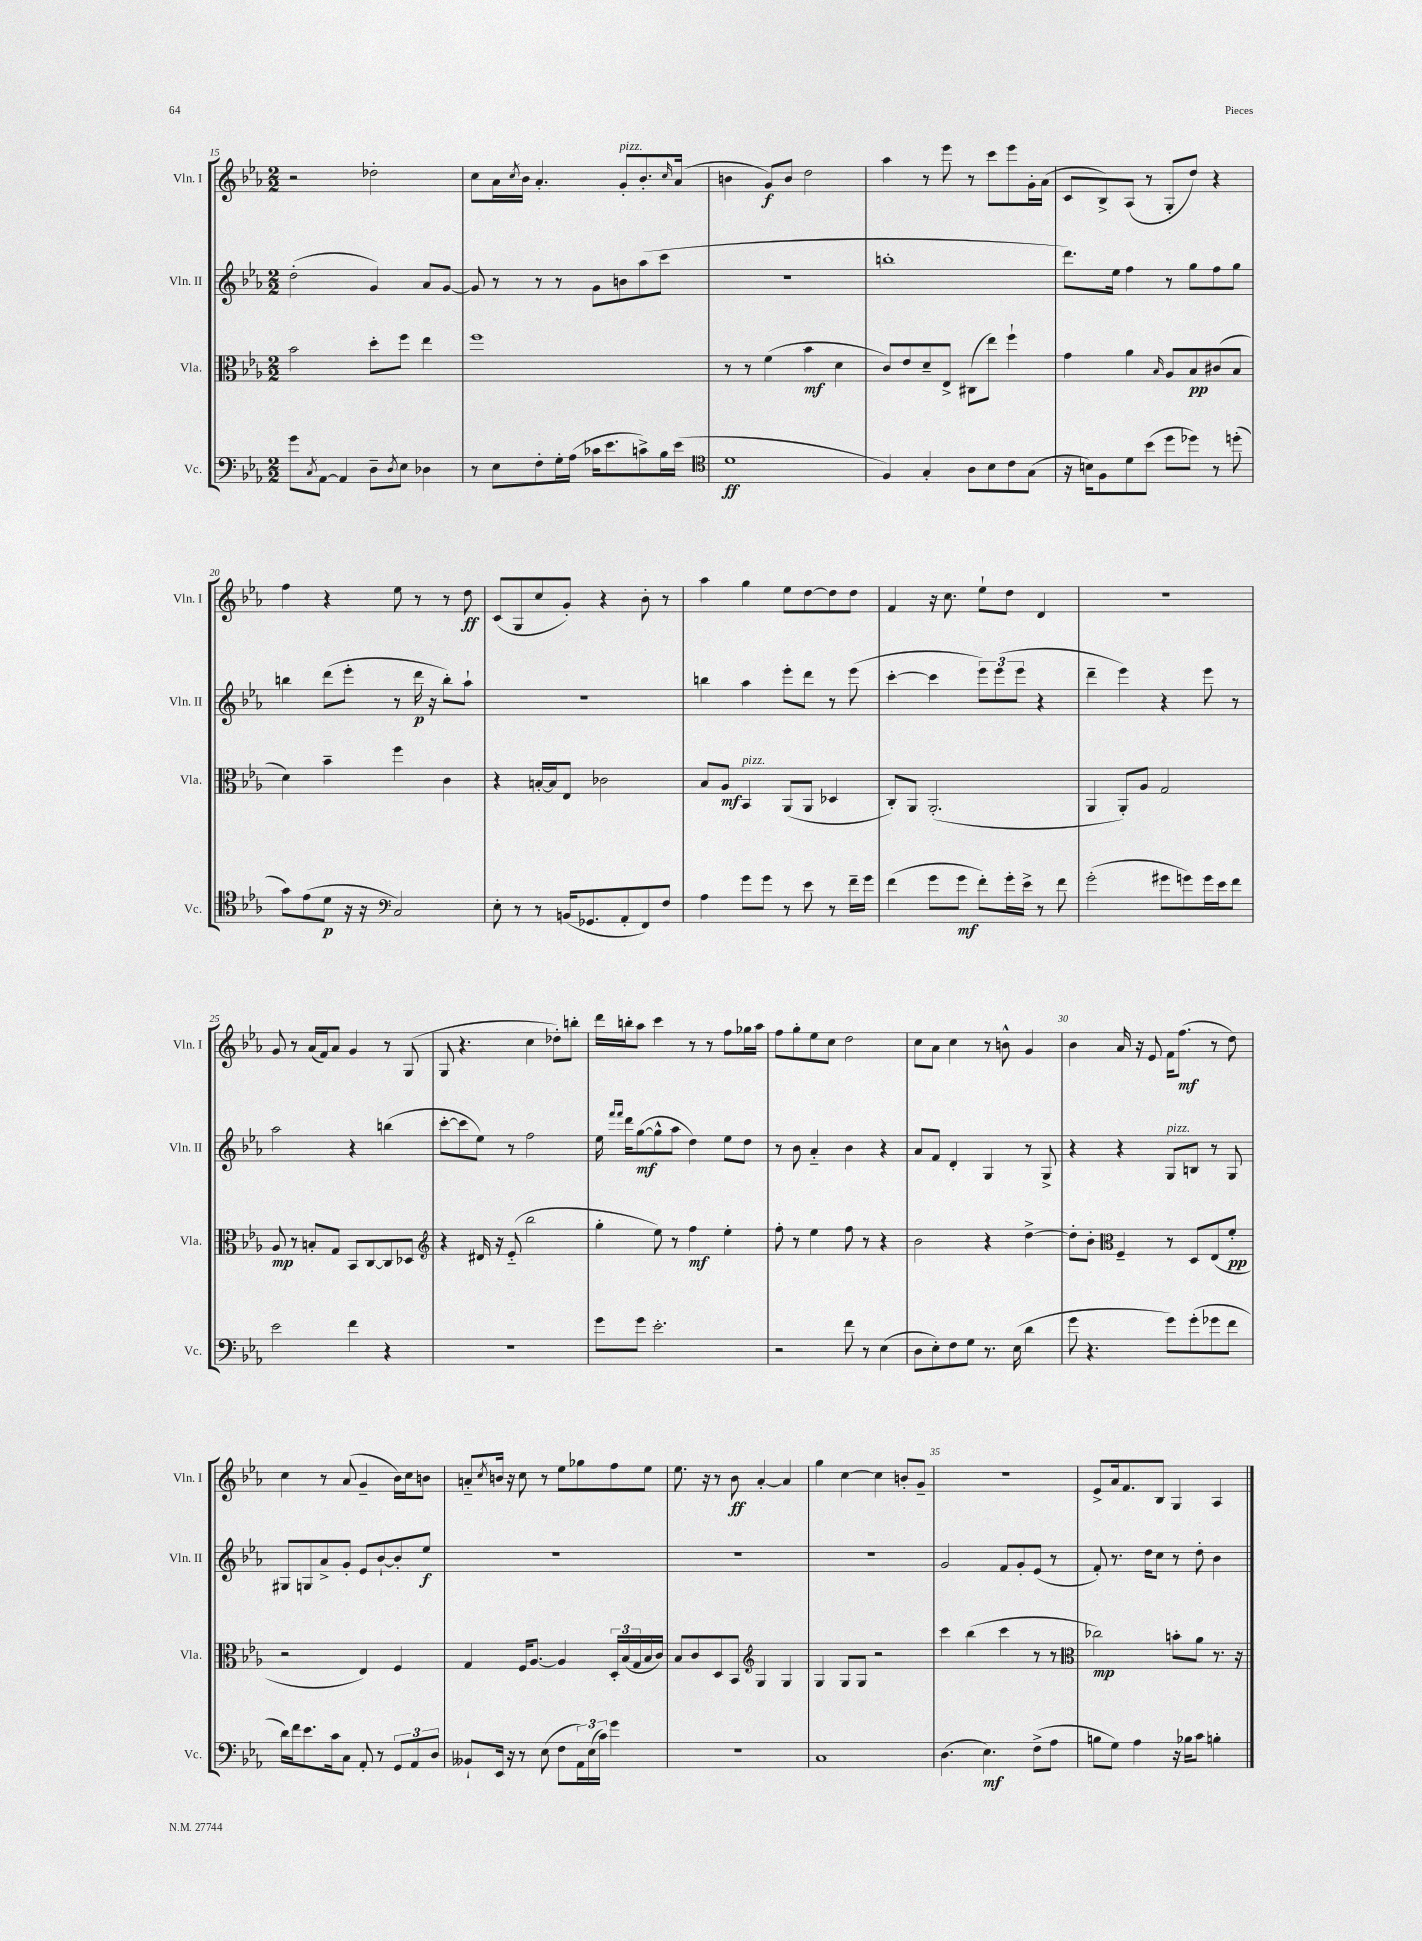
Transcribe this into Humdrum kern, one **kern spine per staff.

**kern	**dynam	**kern	**dynam	**kern	**dynam	**kern	**dynam
*part4	*part4	*part3	*part3	*part2	*part2	*part1	*part1
*staff4	*staff4	*staff3	*staff3	*staff2	*staff2	*staff1	*staff1
*I"Vc.	*	*I"Vla.	*	*I"Vln. II	*	*I"Vln. I	*
*I'Vc.	*	*I'Vla.	*	*I'Vln. II	*	*I'Vln. I	*
*clefF4	*	*clefC3	*	*clefG2	*	*clefG2	*
*k[b-e-a-]	*	*k[b-e-a-]	*	*k[b-e-a-]	*	*k[b-e-a-]	*
*M2/2	*	*M2/2	*	*M2/2	*	*M2/2	*
=15	=15	=15	=15	=15	=15	=15	=15
8g\L	.	2b-\	.	(2dd'\	.	2r	.
8qC/	.	.	.	.	.	.	.
[8AA-\J	.	.	.	.	.	.	.
4AA-/]	.	.	.	.	.	.	.
8D~\L	.	8dd'\L	.	4g/)	.	2dd-X'\	.
8qD/	.	.	.	.	.	.	.
8E-\J	.	8ff\J	.	.	.	.	.
4D-X\	.	4ee-\	.	8a-/L	.	.	.
.	.	.	.	[8g/J	.	.	.
=16	=16	=16	=16	=16	=16	=16	=16
8r	.	1ff	.	8g/]	.	8cc\L	.
8E-\L	.	.	.	8r	.	16a-\L	.
.	.	.	.	.	.	8qcc/	.
.	.	.	.	.	.	16b-\JJ	.
8F'\	.	.	.	8r	.	4.a-'/	.
16G'\L	.	.	.	8r	.	.	.
(16A-\JJ	.	.	.	.	.	.	.
16c-X\KL	.	.	.	8g\L	.	.	.
8.e-\	.	.	.	.	.	.	.
!	!	!	!	!	!	!LO:TX:a:i:t=pizz.	!
.	.	.	.	8bn\	.	8g'/L	.
8cn^\)	.	.	.	(8aa-\	.	8.b-'/	.
16B-\L	.	.	.	8ccc\J	.	.	.
.	.	.	.	.	.	16qqcc/	.
(16e-\JJ	.	.	.	.	.	(16a-/Jk	.
=17	=17	=17	=17	=17	=17	=17	=17
*clefC4	*	*	*	*	*	*	*
1d	ff	8r	.	1r	.	4bn\	.
.	.	8r	.	.	.	.	.
.	.	(4f\	.	.	.	8g/L)	f
.	.	.	.	.	.	8b/J	.
.	.	4b-\	mf	.	.	2dd\	.
.	.	4d\	.	.	.	.	.
=18	=18	=18	=18	=18	=18	=18	=18
4F/)	.	8c/L)	.	1bbn'	.	4aa-\	.
.	.	8e-/	.	.	.	.	.
4G'/	.	8d~/	.	.	.	8r	.
.	.	8E-^/J	.	.	.	8eee-\	.
8A-\L	.	(8C#X\L	.	.	.	8r	.
8B-\	.	8ee-\J)	.	.	.	8ccc\L	.
8c\	.	4ff`\	.	.	.	8eee-\	.
(8G\J	.	.	.	.	.	16g'\L	.
.	.	.	.	.	.	(16a-\JJ	.
=19	=19	=19	=19	=19	=19	=19	=19
16r	.	4g\	.	8.ddd\L)	.	8c/L	.
16Bn\KL)	.	.	.	.	.	.	.
8F\	.	.	.	.	.	8B-^/)	.
.	.	.	.	16ee-\Jk	.	.	.
8d\	.	4a-\	.	4ff\	.	(8A-/J	.
(8b-\J	.	.	.	.	.	8r	.
.	.	16qqB-/	.	.	.	.	.
8dd\L	.	8A-/L	.	8r	.	8G'/L	.
8dd-X\J)	.	8B-/	pp	8gg\L	.	8dd/J)	.
8r	.	(8c#X/	.	8ff\	.	4r	.
(8ddn'\	.	8B-/J	.	8gg\J	.	.	.
!!LO:LB:g=z
=20	=20	=20	=20	=20	=20	=20	=20
8g\L)	.	4d\)	.	4bbn\	.	4ff\	.
(8e-\	.	.	.	.	.	.	.
8d\J	p	4b-~\	.	(8ddd\L	.	4r	.
16r	.	.	.	8eee-'\J	.	.	.
16r	.	.	.	.	.	.	.
*clefF4	*	*	*	*	*	*	*
2C/)	.	4ff\	.	8r	.	8ee-\	.
.	.	.	.	16ddd\	p	8r	.
.	.	.	.	16r	.	.	.
.	.	4c\	.	8bb'\L)	.	8r	.
.	.	.	.	8aa-`\J	.	8dd\	ff
=21	=21	=21	=21	=21	=21	=21	=21
8E-'\	.	4r	.	1r	.	(8c/L	.
8r	.	.	.	.	.	8G/	.
8r	.	[16Bn'/LL	.	.	.	8cc/	.
.	.	16B/J]	.	.	.	.	.
(16BBn/KL	.	8E-/J	.	.	.	8g'/J)	.
8.GG-X/	.	.	.	.	.	.	.
.	.	2c-X\	.	.	.	4r	.
8AA-'/	.	.	.	.	.	.	.
8FF/)	.	.	.	.	.	8b-'\	.
8F/J	.	.	.	.	.	8r	.
=22	=22	=22	=22	=22	=22	=22	=22
4A-\	.	8B-/L	.	4bbn\	.	4aa-\	.
.	.	8A-/J	mf	.	.	.	.
!	!	!LO:TX:a:i:t=pizz.	!	!	!	!	!
8g\L	.	4BB-/	.	4aa-\	.	4gg\	.
8g\J	.	.	.	.	.	.	.
8r	.	(8AA-/L	.	8eee-'\L	.	8ee-\L	.
8e-\	.	8AA-/J	.	8ddd\J	.	[8dd\	.
8r	.	4D-X/	.	8r	.	8dd\]	.
16f~\LL	.	.	.	(8eee-\	.	8dd\J	.
16g\JJ	.	.	.	.	.	.	.
=23	=23	=23	=23	=23	=23	=23	=23
(4f\	.	8C'/L)	.	[4ccc'\	.	4f/	.
.	.	8AA-/J	.	.	.	.	.
8g\L	.	(2.AA-'/	.	4ccc\]	.	16r	.
.	.	.	.	.	.	8.cc\	.
8g\J	mf	.	.	.	.	.	.
8f'\L)	.	.	.	12eee-\L)	.	8ee-`\L	.
.	.	.	.	(12eee-\	.	.	.
16g'\L	.	.	.	.	.	8dd\J	.
.	.	.	.	12eee-\J	.	.	.
16e-^\JJ	.	.	.	.	.	.	.
8r	.	.	.	4r	.	4d/	.
8f\	.	.	.	.	.	.	.
=24	=24	=24	=24	=24	=24	=24	=24
(2g'\	.	4AA-/	.	4ddd~\	.	1r	.
.	.	8AA-'/L)	.	4eee-\)	.	.	.
.	.	8A-/J	.	.	.	.	.
8g#X\L	.	2G/	.	4r	.	.	.
8gn\)	.	.	.	.	.	.	.
16g\L	.	.	.	8eee-\	.	.	.
16e-\J	.	.	.	.	.	.	.
8f\J	.	.	.	8r	.	.	.
!!LO:LB:g=z
=25	=25	=25	=25	=25	=25	=25	=25
2e-\	.	8A-/	mp	2aa-\	.	8g/	.
.	.	8r	.	.	.	8r	.
.	.	8Bn'/L	.	.	.	(16a-/LL	.
.	.	.	.	.	.	16f/J)	.
.	.	8G/J	.	.	.	8a-/J	.
4f\	.	8BB-/L	.	4r	.	4g/	.
.	.	[8C/	.	.	.	.	.
4r	.	8C/]	.	(4bbn\	.	8r	.
.	.	8D-X/J	.	.	.	(8G/	.
=26	=26	=26	=26	=26	=26	=26	=26
*	*	*clefG2	*	*	*	*	*
1r	.	4r	.	[8ccc'\L	.	8G/	.
.	.	.	.	8ccc\]	.	4.r	.
.	.	16d#X/	.	8ee-\J)	.	.	.
.	.	16r	.	.	.	.	.
.	.	(8e-/	.	8r	.	.	.
.	.	2bb-\	.	2ff\	.	4cc\	.
.	.	.	.	.	.	8dd-X'\L)	.
.	.	.	.	.	.	8bbn'\J	.
=27	=27	=27	=27	=27	=27	=27	=27
8g\L	.	4gg'\	.	16ee-\	.	16ddd\LL	.
.	.	.	.	16qqfff/LL	.	.	.
.	.	.	.	16qqfff/JJ	.	.	.
.	.	.	.	16ddd\KL	.	16bbn'\J	.
8g\J	.	.	.	([8gg\	mf	8aa-\J	.
2.e-'\	.	8ee-\)	.	8gg^^\]	.	4ccc\	.
.	.	8r	.	8aa-\J	.	.	.
.	.	4ff\	mf	4dd\)	.	8r	.
.	.	.	.	.	.	8r	.
.	.	4ee-'\	.	8ee-\L	.	8ff\L	.
.	.	.	.	8dd\J	.	16gg-X\L	.
.	.	.	.	.	.	16aa-\JJ	.
=28	=28	=28	=28	=28	=28	=28	=28
2r	.	8ff'\	.	8r	.	8ff\L	.
.	.	8r	.	8b-\	.	8gg'\	.
.	.	4ee-\	.	4a-/	.	8ee-\	.
.	.	.	.	.	.	8cc\J	.
8f\	.	8ff\	.	4b-\	.	2dd\	.
8r	.	8r	.	.	.	.	.
(4E-\	.	4r	.	4r	.	.	.
=29	=29	=29	=29	=29	=29	=29	=29
8D\L	.	2b-\	.	8a-/L	.	8cc\L	.
8E-'\)	.	.	.	8f/J	.	8a-\J	.
8F\	.	.	.	4d'/	.	4cc\	.
8G\J	.	.	.	.	.	.	.
8.r	.	4r	.	4G/	.	8r	.
.	.	.	.	.	.	8bn^^\	.
(16E-\	.	.	.	.	.	.	.
4d\	.	[4dd^\	.	8r	.	4g/	.
.	.	.	.	8G^/	.	.	.
=30	=30	=30	=30	=30	=30	=30	=30
8g\	.	8dd'\L]	.	4r	.	4b-\	.
4.r	.	8b-'\J	.	.	.	.	.
*	*	*clefC3	*	*	*	*	*
.	.	4F~/	.	4r	.	16a-/	.
.	.	.	.	.	.	16r	.
.	.	.	.	.	.	8e-/	.
!	!	!	!	!LO:TX:a:i:t=pizz.	!	!	!
8g\L)	.	8r	.	8G/L	.	16f\KL	.
.	.	.	.	.	.	(8.ff\J	mf
(8g'\	.	8D/L	.	8Bn/J	.	.	.
8g-X\	.	(8E-/	.	8r	.	8r	.
8f\J	.	8f'/J	pp	8G/	.	8dd\)	.
!!LO:LB:g=z
=31	=31	=31	=31	=31	=31	=31	=31
16d\LL)	.	2r	.	8G#X/L	.	4cc\	.
16f\J	.	.	.	.	.	.	.
8.e-\	.	.	.	8Gn/	.	.	.
.	.	.	.	8a-^/	.	8r	.
16c\k	.	.	.	.	.	.	.
8C\J	.	.	.	8g'/J	.	(8a-/	.
8AA-'/	.	4E-/)	.	8e-/L	.	4g~/	.
8r	.	.	.	[8b-`/	.	.	.
12GG/L	.	4F/	.	8b-'/]	.	16b-\LL)	.
.	.	.	.	.	.	16cc\J	.
12AA-/	.	.	.	.	.	.	.
.	.	.	.	8ee-/J	f	8bn\J	.
12D/J	.	.	.	.	.	.	.
=32	=32	=32	=32	=32	=32	=32	=32
8BB--X`/L	.	4G/	.	1r	.	8an/L	.
.	.	.	.	.	.	8qcc/	.
16EE-/Jk	.	.	.	.	.	16bn/Jk	.
16r	.	.	.	.	.	16r	.
8r	.	16F/KL	.	.	.	8cc\	.
.	.	[8.A-/J	.	.	.	.	.
(8E-\	.	.	.	.	.	8r	.
8F\L	.	4A-/]	.	.	.	8ee-\L	.
24AA-\L)	.	.	.	.	.	8gg-X\	.
(24E-\	.	.	.	.	.	.	.
24c\JJ)	.	.	.	.	.	.	.
4g\	.	24D'/LL	.	.	.	8ff\	.
.	.	(24B-/	.	.	.	.	.
.	.	24G/	.	.	.	.	.
.	.	16B-/	.	.	.	8ee-\J	.
.	.	16c/JJ)	.	.	.	.	.
=33	=33	=33	=33	=33	=33	=33	=33
1r	.	8B-/L	.	1r	.	8.ee-\	.
.	.	8c/	.	.	.	.	.
.	.	.	.	.	.	16r	.
.	.	8D/	.	.	.	8r	.
.	.	8BB-/J	.	.	.	8b-\	ff
*	*	*clefG2	*	*	*	*	*
.	.	4G/	.	.	.	[4a-'/	.
.	.	4G/	.	.	.	4a-/]	.
=34	=34	=34	=34	=34	=34	=34	=34
1C	.	4G/	.	1r	.	4gg\	.
.	.	8G/L	.	.	.	[4cc\	.
.	.	8G/J	.	.	.	.	.
.	.	2r	.	.	.	4cc\]	.
.	.	.	.	.	.	8bn'/L	.
.	.	.	.	.	.	8g~/J	.
=35	=35	=35	=35	=35	=35	=35	=35
(4.D\	.	4ccc\	.	2g/	.	1r	.
.	.	(4bb-\	.	.	.	.	.
4.E-\)	mf	.	.	.	.	.	.
.	.	4ccc\	.	8f/L	.	.	.
.	.	.	.	8g'/	.	.	.
(8F^\L	.	8r	.	(8e-/J	.	.	.
8A-\J	.	8r	.	8r	.	.	.
=36	=36	=36	=36	=36	=36	=36	=36
*	*	*clefC3	*	*	*	*	*
8Bn\L	.	2cc-X\)	mp	8f'/)	.	8e-^/L	.
8G\J)	.	.	.	8.r	.	16a-/k	.
.	.	.	.	.	.	8.f/	.
4A-\	.	.	.	.	.	.	.
.	.	.	.	16dd\KL	.	.	.
.	.	.	.	8cc\J	.	8B-/J	.
16r	.	8bn'\L	.	8r	.	4G/	.
16B-X\KL	.	.	.	.	.	.	.
8c\J	.	8a-\J	.	8dd'\	.	.	.
4Bn'\	.	8.r	.	4b-\	.	4A-/	.
.	.	16r	.	.	.	.	.
==	==	==	==	==	==	==	==
*-	*-	*-	*-	*-	*-	*-	*-
